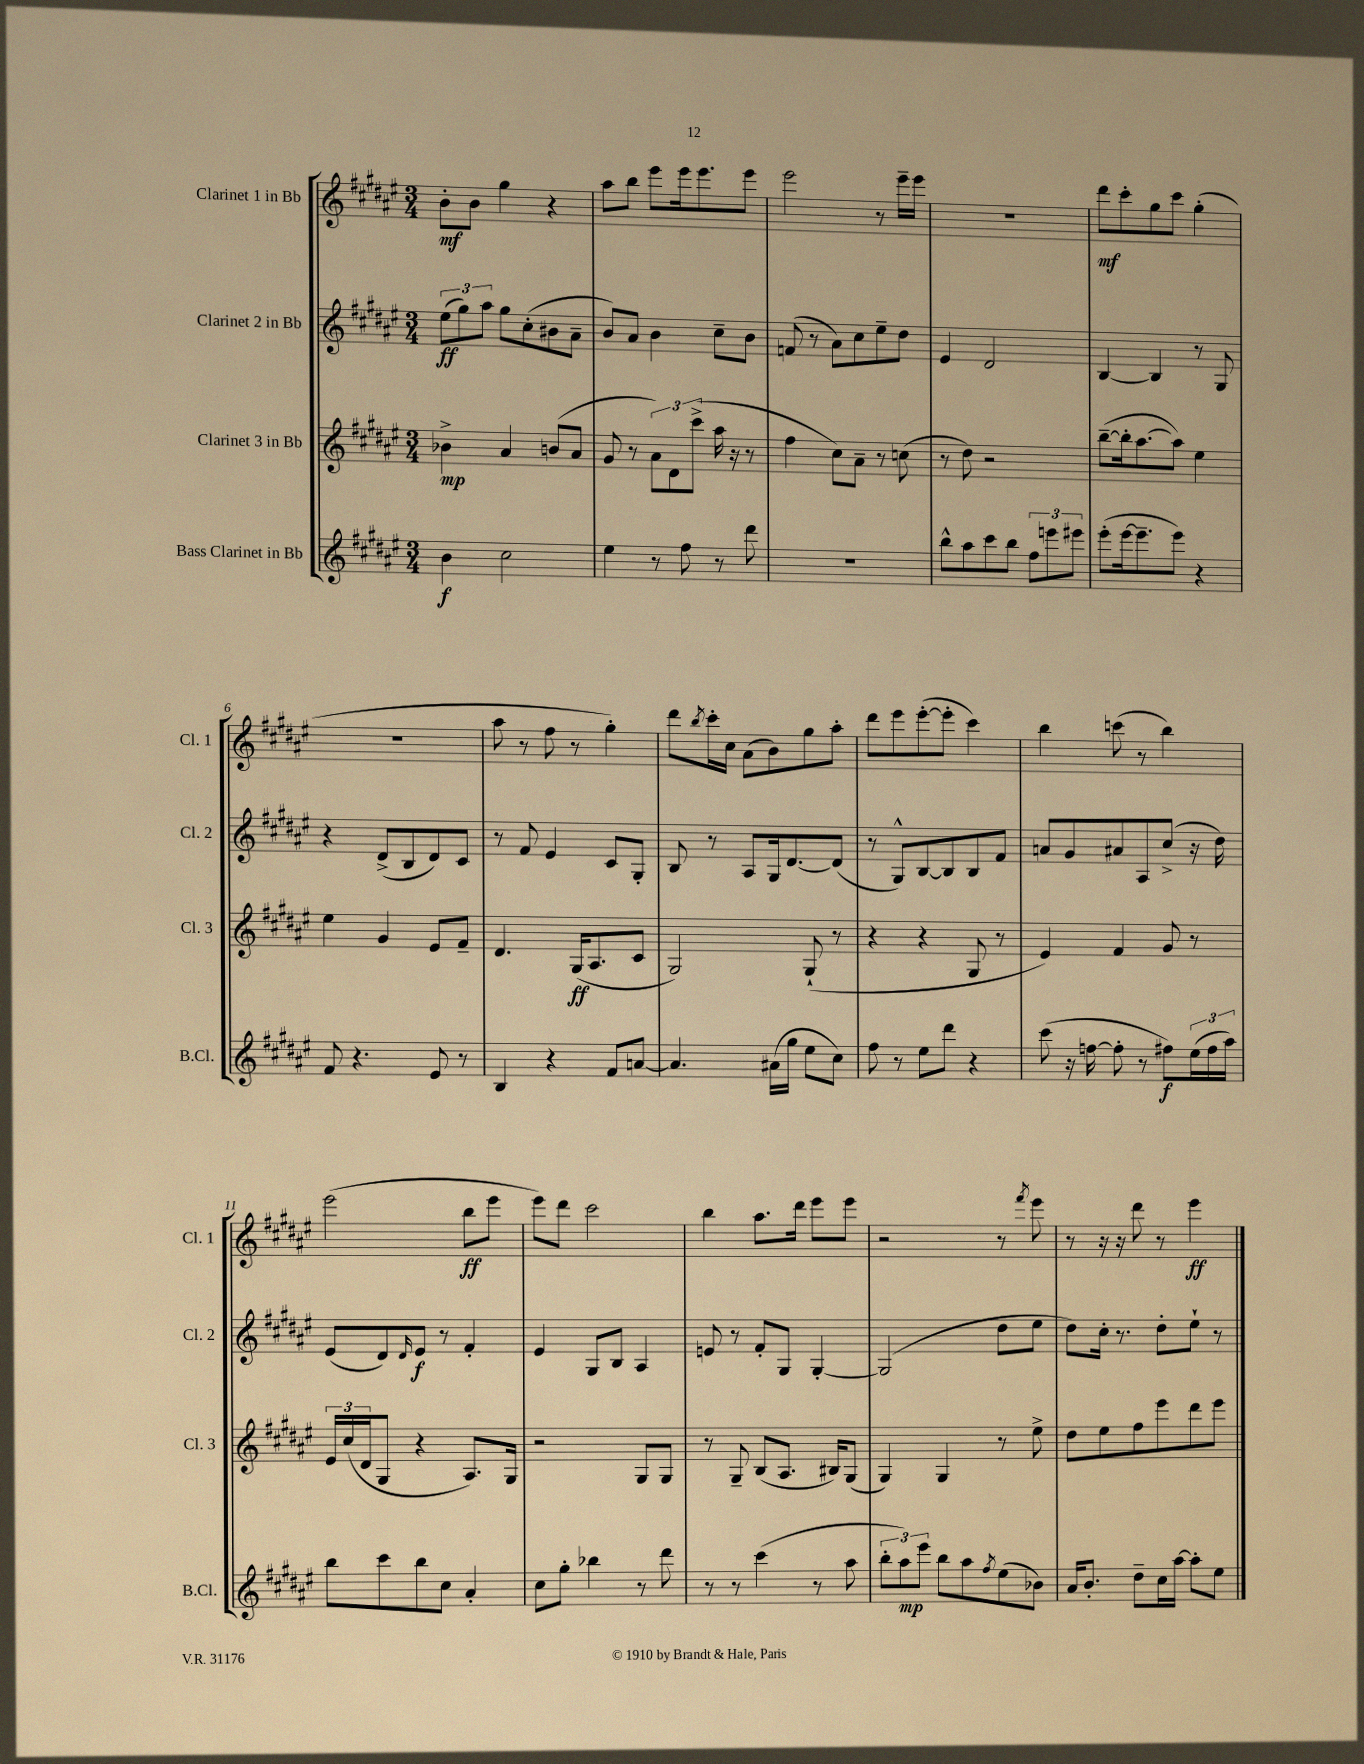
<<
\new StaffGroup <<
\new Staff = "s0" \with { instrumentName = "Clarinet 1 in Bb" shortInstrumentName = "Cl. 1" } {
    \clef treble \key fis \major \numericTimeSignature \time 3/4
    b'8-.\mf b'8 gis''4 r4 |
    ais''8 b''8 eis'''8 eis'''16 eis'''8. eis'''8 |
    eis'''2 r8 eis'''16-- eis'''16 |
    R2. |
    dis'''8\mf cis'''8-. gis''8 cis'''8 gis''4-.( |
    R2. |
    ais''8 r8 fis''8 r8 gis''4-.) |
    dis'''8 \acciaccatura { b''8 } cis'''16-. cis''16 ais'8( b'8) gis''8 ais''8-. |
    dis'''8 eis'''8 eis'''8~-.( eis'''8-. cis'''4) |
    b''4 c'''8( r8 b''4) |
    eis'''2( b''8\ff eis'''8 |
    eis'''8) dis'''8 cis'''2 |
    b''4 ais''8. dis'''16 eis'''8 eis'''8 |
    r2 r8 \acciaccatura { fis'''8 } eis'''8 |
    r8 r16 r16 dis'''8 r8 eis'''4\ff \bar "|." |
}
\new Staff = "s1" \with { instrumentName = "Clarinet 2 in Bb" shortInstrumentName = "Cl. 2" } {
    \clef treble \key fis \major \numericTimeSignature \time 3/4
    \tuplet 3/2 { eis''8\ff( gis''8) ais''8 } gis''8 cis''8-.( bis'8 ais'8-- |
    b'8) ais'8 b'4 cis''8-- b'8 |
    f'8( r8 ais'8) cis''8 eis''8-- dis''8 |
    eis'4 dis'2 |
    b4~ b4 r8 gis8 |
    r4 dis'8->( b8 dis'8) cis'8 |
    r8 fis'8 eis'4 cis'8 gis8-. |
    b8 r8 ais8 gis16 dis'8.~ dis'8( |
    r8 gis8-^) b8~ b8 b8 fis'8 |
    a'8 gis'8 ais'8 ais8 cis''8->( r16 dis''16) |
    eis'8( dis'8) \grace { dis'16 } eis'8\f r8 fis'4-. |
    eis'4 gis8 b8 ais4 |
    e'8 r8 fis'8-. gis8 gis4~-. |
    gis2( dis''8 eis''8 |
    dis''8) cis''16-. r8. dis''8-. eis''8-! r8 \bar "|." |
}
\new Staff = "s2" \with { instrumentName = "Clarinet 3 in Bb" shortInstrumentName = "Cl. 3" } {
    \clef treble \key fis \major \numericTimeSignature \time 3/4
    bes'4->\mp ais'4 b'8( ais'8 |
    gis'8 r8 \tuplet 3/2 { ais'8) dis'8 cis'''8->( } ais''16 r16 r8 |
    fis''4 cis''8) ais'8-- r8 c''8( |
    r8 dis''8) r2 |
    b''8~--( b''16-. ais''8.~ ais''8) eis''4 |
    eis''4 gis'4 eis'8 fis'8-- |
    dis'4. gis16\ff( ais8. cis'8 |
    gis2) gis8-!( r8 |
    r4 r4 gis8 r8 |
    eis'4) fis'4 gis'8 r8 |
    \tuplet 3/2 { eis'16 cis''16( dis'16 } gis8 r4 ais8.) gis16 |
    r2 gis8 gis8 |
    r8 gis8-- b8( ais8. bis16) gis8( |
    gis4) gis4 r8 eis''8-> |
    dis''8 eis''8 fis''8 eis'''8 dis'''8 eis'''8 \bar "|." |
}
\new Staff = "s3" \with { instrumentName = "Bass Clarinet in Bb" shortInstrumentName = "B.Cl." } {
    \clef treble \key fis \major \numericTimeSignature \time 3/4
    b'4\f cis''2 |
    eis''4 r8 fis''8 r8 dis'''8 |
    r2. |
    b''8-^ ais''8 cis'''8 b''8 \tuplet 3/2 { fis''8 e'''8 eis'''8 } |
    eis'''8-.( eis'''16~ eis'''8.-- eis'''8) r4 |
    fis'8 r4. eis'8 r8 |
    b4 r4 fis'8 a'8~ |
    a'4. ais'16( gis''16 eis''8 cis''8) |
    fis''8 r8 eis''8 dis'''8 r4 |
    cis'''8( r16 f''16~ f''8-. r8 fis''8\f) \tuplet 3/2 { eis''16( fis''16 ais''16) } |
    b''8 cis'''8 b''8 cis''8 ais'4-. |
    cis''8 gis''8-. bes''4 r8 dis'''8 |
    r8 r8 cis'''4( r8 ais''8 |
    \tuplet 3/2 { b''8-. ais''8\mp) eis'''8 } b''8 ais''8 \acciaccatura { fis''8 } eis''8( bes'8) |
    ais'16 b'8.-. dis''8-- cis''16 ais''16~ ais''8-. eis''8 \bar "|." |
}
>>
>>
